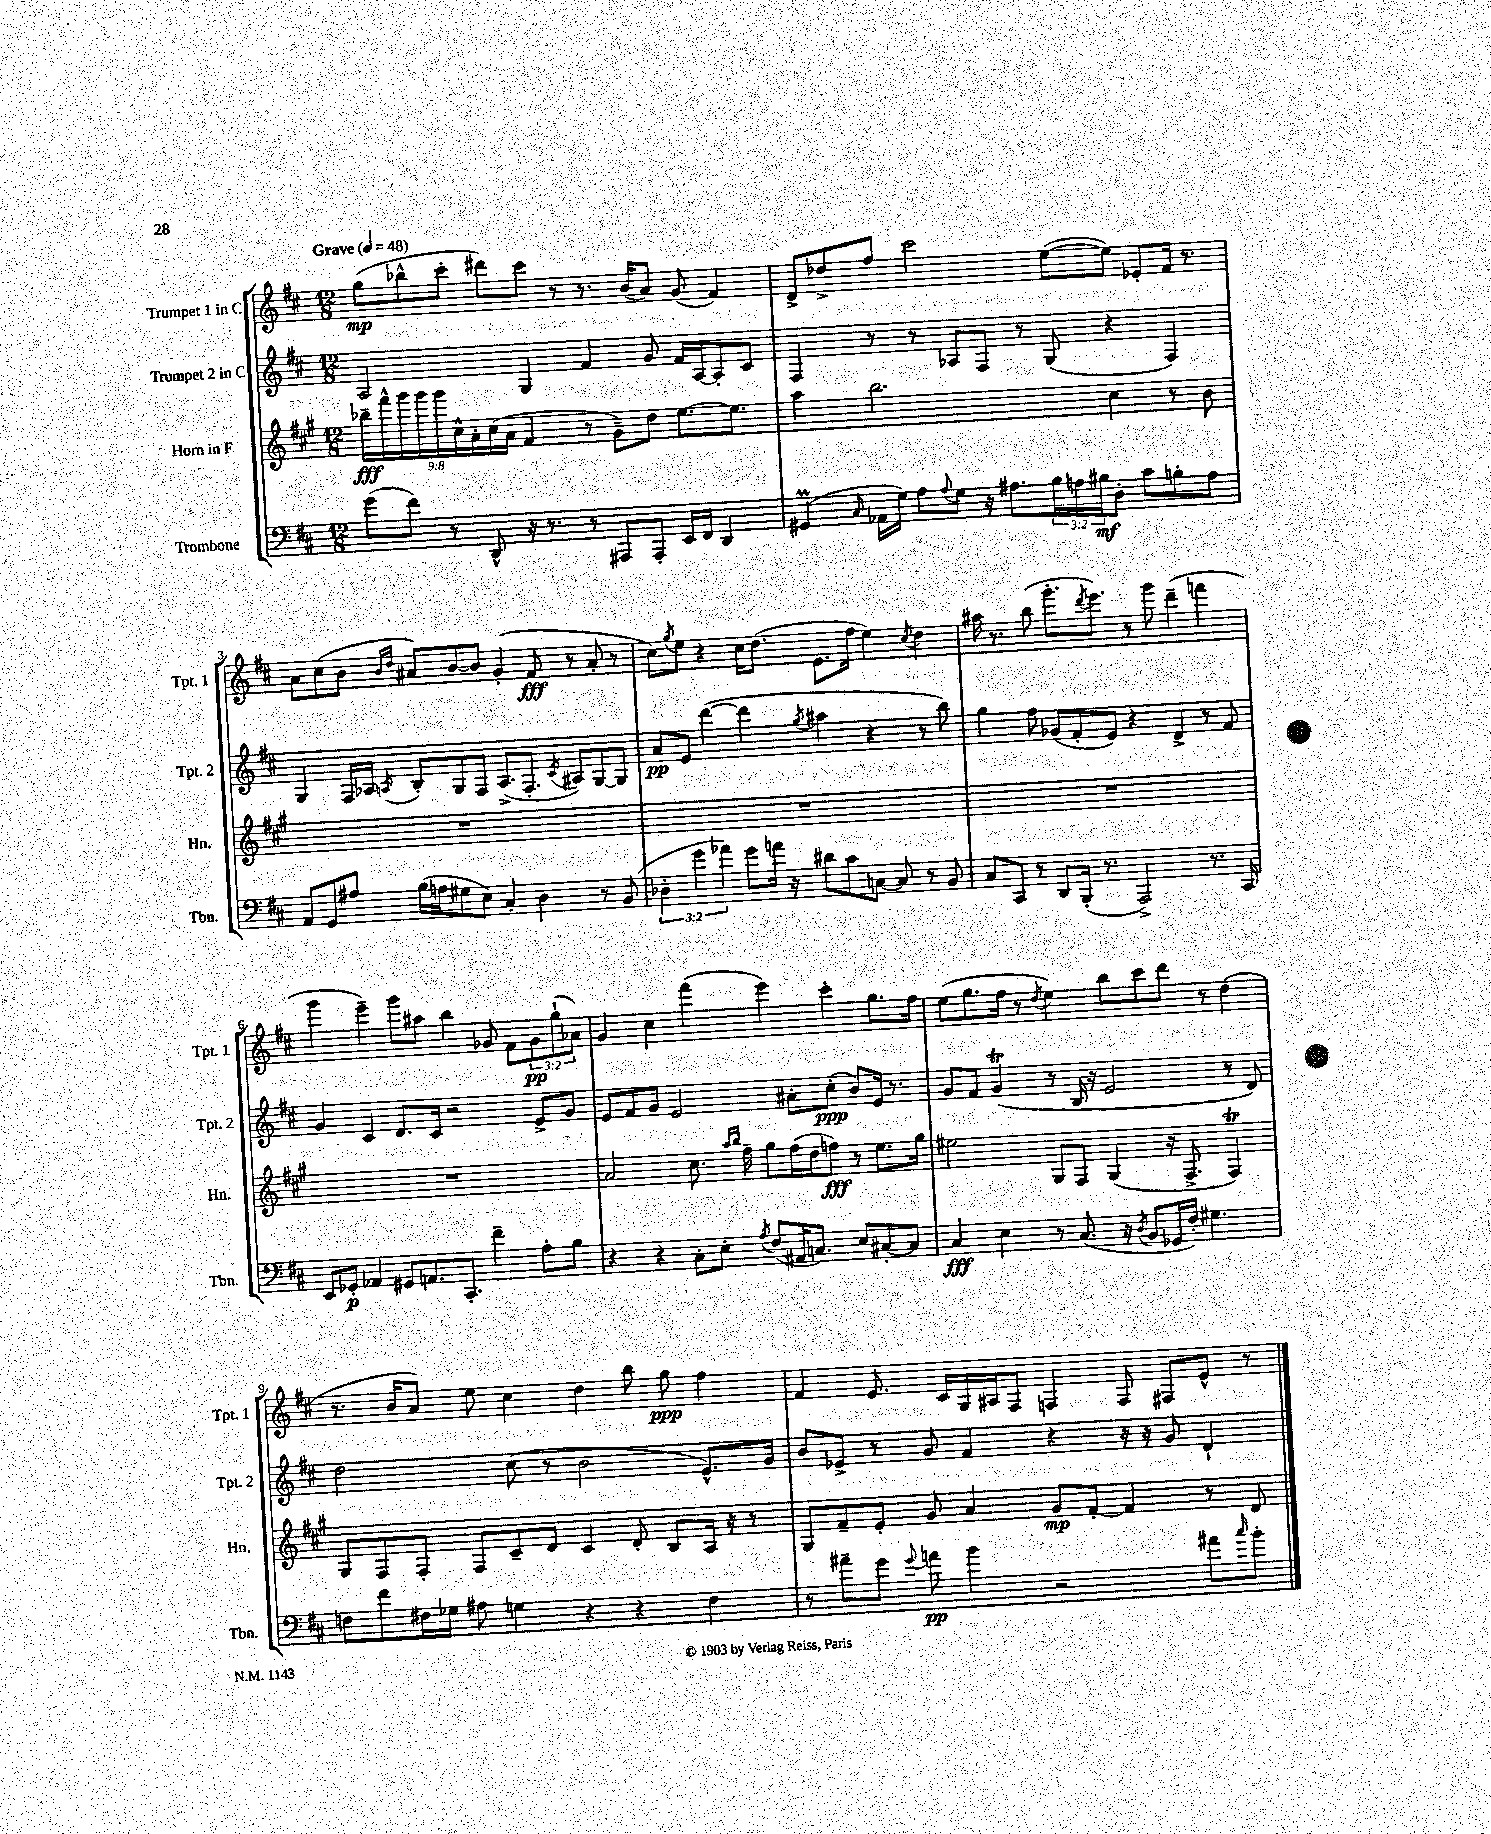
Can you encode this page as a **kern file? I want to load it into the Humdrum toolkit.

**kern	**dynam	**kern	**dynam	**kern	**dynam	**kern	**dynam
*part4	*part4	*part3	*part3	*part2	*part2	*part1	*part1
*staff4	*staff4	*staff3	*staff3	*staff2	*staff2	*staff1	*staff1
*I"Trombone	*	*I"Horn in F	*	*I"Trumpet 2 in C	*	*I"Trumpet 1 in C	*
*I'Tbn.	*	*I'Hn.	*	*I'Tpt. 2	*	*I'Tpt. 1	*
*clefF4	*	*clefG2	*	*clefG2	*	*clefG2	*
*k[f#c#]	*	*k[f#c#g#]	*	*k[f#c#]	*	*k[f#c#]	*
*M12/8	*	*M12/8	*	*M12/8	*	*M12/8	*
*MM48	*	*MM48	*	*MM48	*	*MM48	*
=1	=1	=1	=1	=1	=1	=1	=1
!	!	!	!	!	!	!LO:TX:a:B:t=Grave	!
(8g\L	.	18bb-X~\LL	fff	2A/	.	(8gg\L	mp
.	.	18fff#^^\	.	.	.	.	.
.	.	18ggg#\	.	.	.	.	.
8f#\J)	.	.	.	.	.	8bb-X^^\	.
.	.	18ggg#\	.	.	.	.	.
.	.	18ggg#\	.	.	.	.	.
8r	.	.	.	.	.	8ccc#'\J	.
.	.	18cc#^^\	.	.	.	.	.
.	.	18a'\	.	.	.	.	.
8DD^^/	.	.	.	.	.	8ddd#X\L)	.
.	.	(18cc#\	.	.	.	.	.
.	.	18a\JJ	.	.	.	.	.
16r	.	4f#/	.	4G/	.	8ccc#\J	.
8.r	.	.	.	.	.	.	.
.	.	.	.	.	.	8r	.
8r	.	8r	.	4f#/	.	8.r	.
8AAA#X/L	.	8g#~\L)	.	.	.	.	.
.	.	.	.	.	.	(16b/KL	.
8AAA#'/J	.	8dd\J	.	8g/	.	8a/J)	.
16EE/LL	.	[8.ee\L	.	16f#/LL	.	(8g/	.
16FF#/JJ	.	.	.	[16A/J	.	.	.
4DD/	.	.	.	8A'/]	.	4f#/)	.
.	.	8.ee\J]	.	.	.	.	.
.	.	.	.	8c#/J	.	.	.
=2	=2	=2	=2	=2	=2	=2	=2
(4GG#Xm/	.	4aa\	.	4F#/	.	8d^/L	.
.	.	.	.	.	.	8dd-X^/	.
16qqC#/	.	.	.	.	.	.	.
16AA-X\LL	.	2.bb\	.	8r	.	8ff#/J	.
16G\JJ)	.	.	.	.	.	.	.
8A\L	.	.	.	8r	.	2ccc#\	.
8qqA/	.	.	.	.	.	.	.
8G\J	.	.	.	8A-X/L	.	.	.
16r	.	.	.	8F#/J	.	.	.
8.A#X\L	.	.	.	.	.	.	.
.	.	.	.	8r	.	.	.
24B\L	.	.	.	(8G/	.	([8ee\L	.
24An\	.	.	.	.	.	.	.
24B#X\J	mf	.	.	.	.	.	.
8D'\J	.	4cc#\	.	4r	.	8ee\J])	.
8c#\L	.	.	.	.	.	8e-X'/L	.
8Bn'\	.	8r	.	4F#/)	.	16f#/Jk	.
.	.	.	.	.	.	8.r	.
8A\J	.	8b\	.	.	.	.	.
!!LO:LB:g=z
=3	=3	=3	=3	=3	=3	=3	=3
8AA/L	.	1.r	.	4G/	.	8a\L	.
8GG/	.	.	.	.	.	(8cc#\	.
8A#X/J	.	.	.	16F#/LL	.	8b\J	.
.	.	.	.	16A-X/JJ	.	.	.
.	.	.	.	.	.	16qqb/LL	.
.	.	.	.	8qAn/	.	16qqdd/JJ	.
(16B\LL	.	.	.	8B'/L	.	8a#X/L)	.
16An\J	.	.	.	.	.	.	.
8G#X\	.	.	.	8G/	.	[8b/	.
8E\J)	.	.	.	8F#/J	.	8b/J]	.
4C#'/	.	.	.	(8.A^/L	.	(4g'/	.
.	.	.	.	8.F#'/J	.	.	.
4D\	.	.	.	.	.	8f#/	fff
.	.	.	.	8qc#/	.	.	.
.	.	.	.	8A#X/L)	.	8r	.
8r	.	.	.	[8G/	.	8a#'/	.
(8BB/	.	.	.	8G/J]	.	8r	.
=4	=4	=4	=4	=4	=4	=4	=4
6D-X'\	.	1.r	.	8a/L	pp	8cc#\L)	.
.	.	.	.	.	.	8qgg/	.
.	.	.	.	8e/J	.	8ee\J	.
6g\	.	.	.	.	.	.	.
.	.	.	.	([4ddd\	.	4r	.
6a-X\)	.	.	.	.	.	.	.
8g\L	.	.	.	4ddd\]	.	16cc#\KL	.
.	.	.	.	.	.	(8.dd\J	.
16an\Jk	.	.	.	.	.	.	.
16r	.	.	.	.	.	.	.
.	.	.	.	8qgg/	.	.	.
8d#X\L	.	.	.	4aa#X\	.	8.e\L	.
8c#\	.	.	.	.	.	.	.
.	.	.	.	.	.	16ff#\Jk	.
[8Cn\J	.	.	.	4r	.	4ee\)	.
8C/]	.	.	.	.	.	.	.
.	.	.	.	.	.	8qcc#/	.
8r	.	.	.	8r	.	4dd\	.
8BB/	.	.	.	8bb\)	.	.	.
=5	=5	=5	=5	=5	=5	=5	=5
8C#/L	.	1.r	.	4gg\	.	16aa#X\	.
.	.	.	.	.	.	8.r	.
8CC#/J	.	.	.	.	.	.	.
8r	.	.	.	8ff#\	.	(8bb\	.
8DD/L	.	.	.	(8g-X/L	.	8.ggg'\L	.
(16BBB'/Jk	.	.	.	8f#'/	.	.	.
.	.	.	.	.	.	8qddd/	.
8.r	.	.	.	.	.	8.eee\J)	.
.	.	.	.	8e/J)	.	.	.
2AAA^/)	.	.	.	4r	.	8r	.
.	.	.	.	.	.	8ggg\	.
.	.	.	.	4d^/	.	(4ddd~\	.
8.r	.	.	.	8r	.	4fffn\	.
.	.	.	.	8f#/	.	.	.
16CC#/	.	.	.	.	.	.	.
!!LO:LB:g=z
=6	=6	=6	=6	=6	=6	=6	=6
8EE/L	.	1.r	.	4g/	.	4ggg\	.
8GG-X'/J	p	.	.	.	.	.	.
4AA-X/	.	.	.	4c#/	.	4eee~\)	.
8GG#X/L	.	.	.	8.d/L	.	8ggg\L	.
8.AAn/	.	.	.	.	.	8aa#X\J	.
.	.	.	.	16c#/Jk	.	.	.
.	.	.	.	2r	.	4bb\	.
8.CC#'/J	.	.	.	.	.	.	.
4f#~\	.	.	.	.	.	8g-X/	.
.	.	.	.	.	.	8f#\L	.
8A'\L	.	.	.	8e^/L	.	12g-\	pp
.	.	.	.	.	.	(12gg`\	.
8B\J	.	.	.	8g/J	.	.	.
.	.	.	.	.	.	12a-X\J)	.
=7	=7	=7	=7	=7	=7	=7	=7
4r	.	2a/	.	8e/L	.	4g/	.
.	.	.	.	8f#/	.	.	.
4r	.	.	.	8g/J	.	4cc#\	.
.	.	.	.	2e/	.	.	.
8C#'\L	.	8.cc#\	.	.	.	(4fff#\	.
8E'\J	.	.	.	.	.	.	.
.	.	16qqaa/LL	.	.	.	.	.
.	.	16qqbb/JJ	.	.	.	.	.
.	.	16ff#~\	.	.	.	.	.
8qA/	.	.	.	.	.	.	.
(8F#/L	.	8gg#\L	.	.	.	4eee\)	.
16AA#X/K	.	(16ff#\L	.	8a#X'\L	.	.	.
8.Cn/J)	.	16dd\J	.	.	.	.	.
.	.	8ffn\J)	fff	(8cc#'\J	ppp	4ccc#'\	.
8E/L	.	8r	.	8b/L)	.	.	.
[8C#X'/	.	8.ee\L	.	16e/Jk	.	8.gg\L	.
.	.	.	.	8.r	.	.	.
8C#/J]	.	.	.	.	.	.	.
.	.	16gg#\Jk	.	.	.	16ff#\Jk	.
=8	=8	=8	=8	=8	=8	=8	=8
4C#/	fff	2ee#X\	.	8g/L	.	(8ee\L	.
.	.	.	.	8f#/J	.	8.gg\	.
4E\	.	.	.	(4gT/	.	.	.
.	.	.	.	.	.	16ff#\Jk	.
.	.	.	.	.	.	8r	.
.	.	.	.	.	.	8qdd/	.
8r	.	8G#/L	.	8r	.	4ee\)	.
(8.C#/	.	8F#/J	.	16B/	.	.	.
.	.	.	.	16r	.	.	.
.	.	(4G#/	.	2e/	.	8bb\L	.
16r	.	.	.	.	.	.	.
8qD/	.	.	.	.	.	.	.
8BB/L	.	.	.	.	.	8ccc#\	.
16GG-X/L	.	16r	.	.	.	8ddd\J	.
16F#'/JJ)	.	8.F#^/	.	.	.	.	.
4.G#X\	.	.	.	.	.	8r	.
.	.	4F#T/)	.	8r	.	(4dd\	.
.	.	.	.	8d/)	.	.	.
!!LO:LB:g=z
=9	=9	=9	=9	=9	=9	=9	=9
8Fn\L	.	8G#/L	.	2dd\	.	8.r	.
8f#\	.	8F#/	.	.	.	.	.
.	.	.	.	.	.	16b/KL	.
16F#X\L	.	8F#'/J	.	.	.	8a/J)	.
16G-X\JJ	.	.	.	.	.	.	.
8A#X\	.	8F#/L	.	.	.	8ee\	.
4Gn\	.	8c#~/	.	(8cc#\	.	4cc#\	.
.	.	8d/J	.	8r	.	.	.
4r	.	4c#/	.	2b\	.	4dd\	.
4r	.	8d'/	.	.	.	8bb\	.
.	.	8B/L	.	.	.	8gg\	ppp
4F#\	.	16A/Jk	.	8.e^^/L)	.	4ff#\	.
.	.	16r	.	.	.	.	.
.	.	8r	.	.	.	.	.
.	.	.	.	16g/Jk	.	.	.
=10	=10	=10	=10	=10	=10	=10	=10
8r	.	8G#/L	.	8b/L	.	4f#/	.
8a#X~\L	.	8f#~/	.	8e-X^/J	.	.	.
8g\J	.	8e'/J	.	8r	.	8.e/	.
8qqg/	.	.	.	.	.	.	.
8an\	pp	8g#/	.	8g/	.	.	.
.	.	.	.	.	.	16c#/LL	.
4b\	.	4a/	.	4f#/	.	16G/	.
.	.	.	.	.	.	16A#X/J	.
.	.	.	.	.	.	8F#/J	.
2r	.	8g#/L	mp	4r	.	4Fn/	.
.	.	[8f#'/J	.	.	.	.	.
.	.	4f#/]	.	16r	.	8F/	.
.	.	.	.	16r	.	.	.
.	.	.	.	8g/	.	8F#X/L	.
8a#X\L	.	8r	.	4d`/	.	8e^^/J	.
16qqcc#/	.	.	.	.	.	.	.
8b'\J	.	8d/	.	.	.	8r	.
==	==	==	==	==	==	==	==
*-	*-	*-	*-	*-	*-	*-	*-
